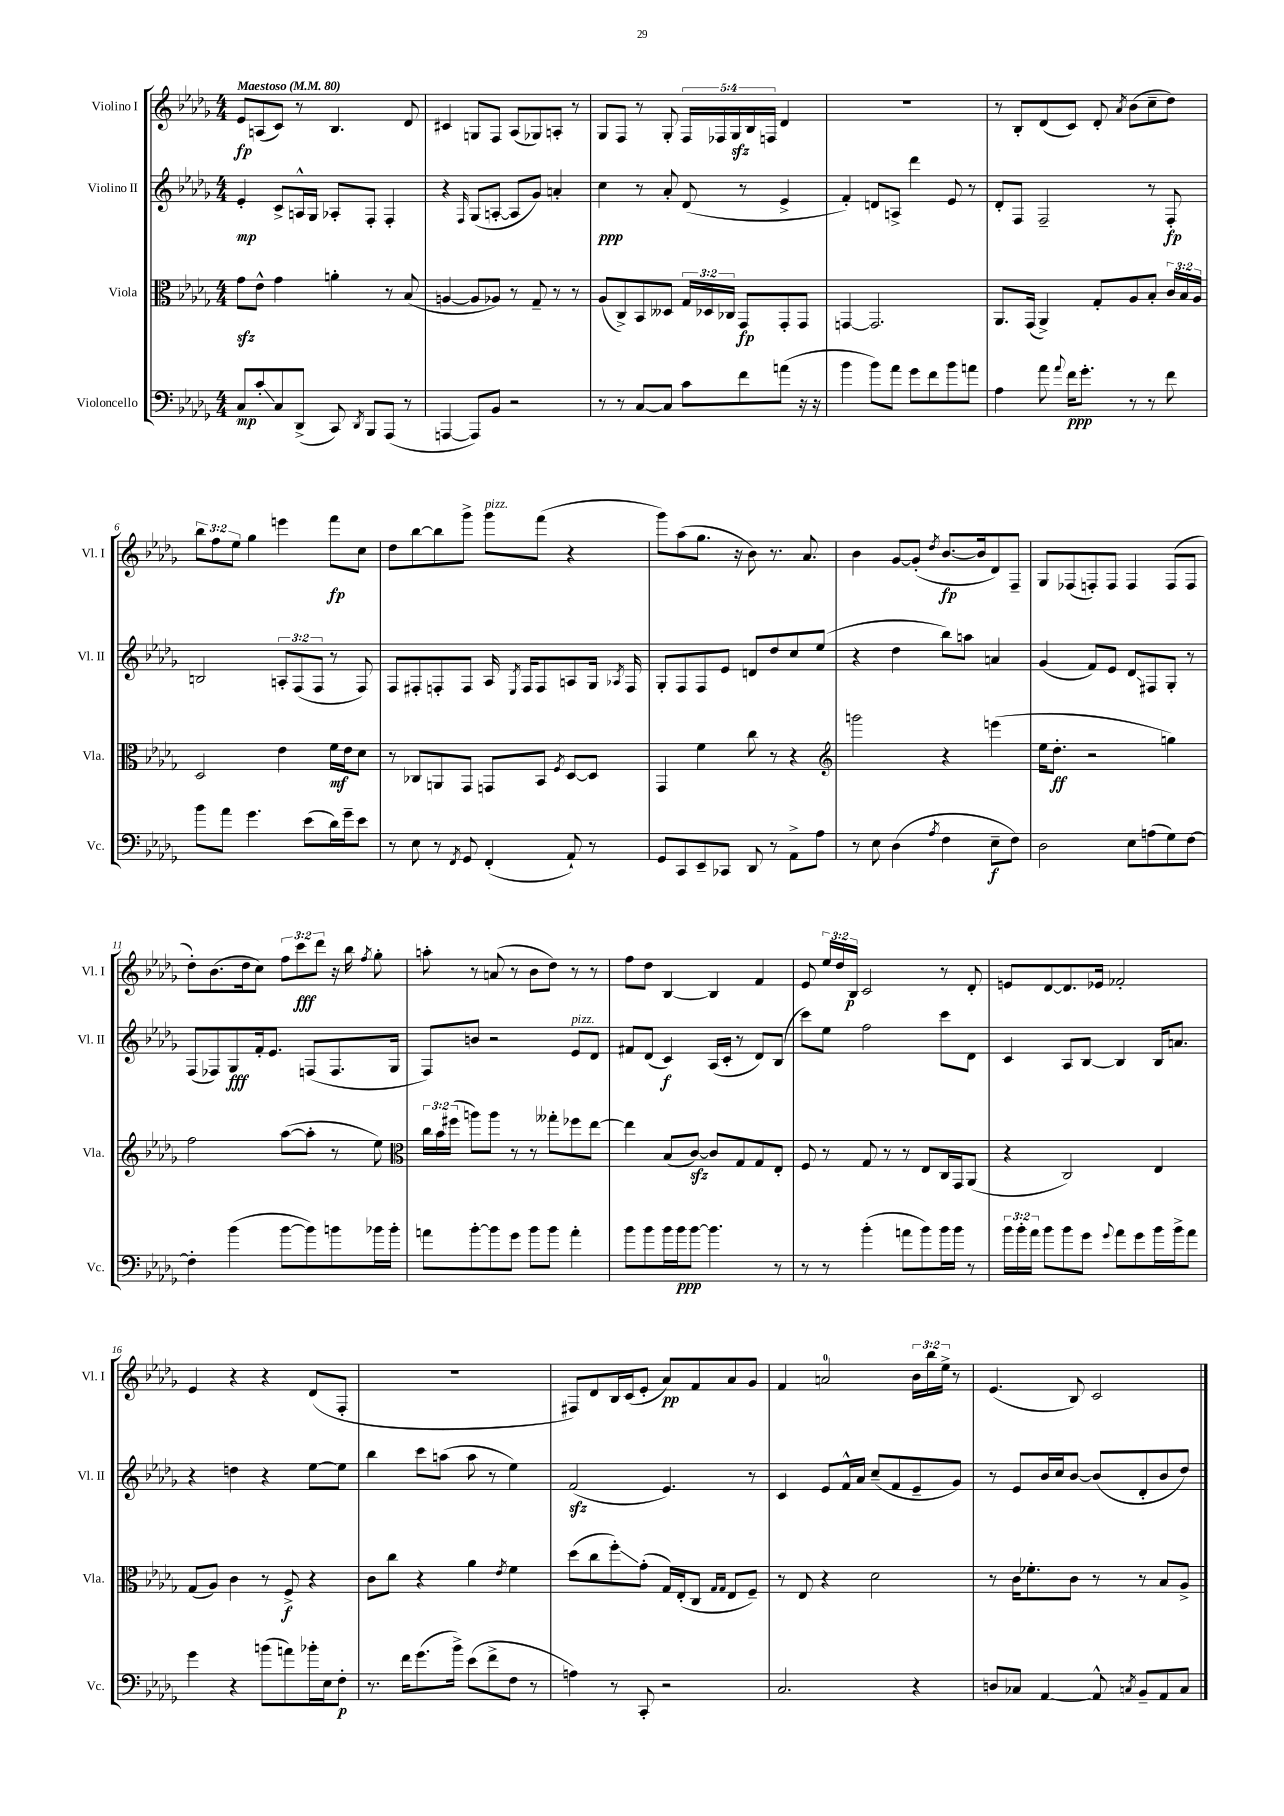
<<
\new StaffGroup <<
\new Staff = "s0" \with { instrumentName = "Violino I" shortInstrumentName = "Vl. I" } {
    \clef treble \key des \major \numericTimeSignature \time 4/4 \override Staff.TupletNumber.text = #tuplet-number::calc-fraction-text \tempo "Maestoso" 4 = 80
    \autoBeamOff ees'8[\fp a8( c'8]) r8 bes4. des'8 |
    cis'4 g8[ f8] aes8[( ges8) a8]-. r8 |
    ges8[ f8] r8 ges8-. \tuplet 5/4 { f16[ fes16 ges16\sfz bes16 f16] } des'4 |
    R1 |
    r8 bes8[-. des'8( c'8]) des'8-. \acciaccatura { aes'8 } bes'8[( c''8-- des''8]) |
    \tuplet 3/2 { bes''8[ f''8 ees''8] } ges''4 e'''4 f'''8[\fp c''8] |
    des''8[ bes''8~ bes''8 ges'''8]-> ges'''8[^\markup { \italic "pizz." } f'''8]( r4 |
    ges'''8[) aes''8( ges''8.] r16 bes'8) r8. aes'8. |
    bes'4 ges'8[~ ges'8]-.( \acciaccatura { des''8 } bes'8.[~\fp bes'16 des'8) f8]-- |
    ges8[ fes8( f8-.) f8] f4 f8[( f8] |
    des''8[-.) bes'8.( des''16 c''8]) \tuplet 3/2 { f''8[ c'''8\fff des'''8] } r16 bes''16 \acciaccatura { f''8 } ges''8-. |
    a''8-. r8 a'8( r8 bes'8[ des''8]) r8 r8 |
    f''8[ des''8] bes4~ bes4 f'4 |
    ees'8 \tuplet 3/2 { ees''16[ des''16 bes16]\p } c'2 r8 des'8-. |
    e'8[ des'8~ des'8. ees'16] fes'2-. |
    ees'4 r4 r4 des'8[( f8]-. |
    R1 |
    fis8[) des'8 bes16 c'16( ees'8]-. aes'8[\pp) f'8 aes'8 ges'8] |
    f'4 a'2-0 \tuplet 3/2 { bes'16[ bes''16 ees''16]-> } r8 |
    ees'4.( bes8) c'2 \bar "|." |
}
\new Staff = "s1" \with { instrumentName = "Violino II" shortInstrumentName = "Vl. II" } {
    \clef treble \key des \major \numericTimeSignature \time 4/4 \override Staff.TupletNumber.text = #tuplet-number::calc-fraction-text
    \autoBeamOff ees'4-.\mp c'8[-> a16-^ ges16] aes8[-. f8]-. f4-. |
    r4 \grace { f16 } ges8[( a8]~-. a8[ ges'8]) a'4-. |
    c''4\ppp r8 aes'8-. des'8( r8 ees'4-> |
    f'4-.) d'8[ a8]-> des'''4 ees'8 r8 |
    des'8[-. f8] f2-- r8 f8-.\fp |
    b2 \tuplet 3/2 { a8[-. f8( f8] } r8 f8) |
    f8[ fis8-. f8-. f8] aes16 \acciaccatura { ees8 } f16[ f8 a8 ges16] \acciaccatura { aes8 } f16 |
    ges8[-. f8 f8 ees'8] d'8[ des''8 c''8 ees''8]( |
    r4 des''4 bes''8[) a''8] a'4 |
    ges'4( f'8[) ees'8] des'8[\glissando fis8 ges8]-. r8 |
    f8[( fes8) ges8\fff f'16-. ees'8.] f8[( f8. ges16] |
    f8[) b'8] r2 ees'8[^\markup { \italic "pizz." } des'8] |
    fis'8[ des'8]( c'4\f) aes16[( c'16]-. r8 des'8[) bes8]( |
    c'''8[) ees''8] f''2 c'''8[ des'8] |
    c'4 aes8[ bes8]~ bes4 bes16[ a'8.] |
    r4 d''4 r4 ees''8[~ ees''8] |
    bes''4 c'''8[ a''8]( a''8 r8 ees''4) |
    f'2\sfz( ees'4.) r8 |
    c'4 ees'8[ f'16-^ aes'16] c''8[--( f'8 ees'8-- ges'8]) |
    r8 ees'8[ bes'16 c''16 bes'8]~ bes'8[( des'8-. bes'8 des''8]) \bar "|." |
}
\new Staff = "s2" \with { instrumentName = "Viola" shortInstrumentName = "Vla." } {
    \clef alto \key des \major \numericTimeSignature \time 4/4 \override Staff.TupletNumber.text = #tuplet-number::calc-fraction-text
    \autoBeamOff ges'8[\sfz ees'8]-^ ges'4 a'4-. r8 bes8( |
    a4~ a8[ aes8]) r8 ges8-- r8 r8 |
    aes8[( c8->) bes,8 deses8] \tuplet 3/2 { ges16[ des16 ces16] } ges,8[\fp ges,8-. ges,8] |
    g,4~ g,2. |
    aes,8.[ ges,16]( aes,4->) ges8[-. aes8 bes8]-. \tuplet 3/2 { c'16[ bes16 aes16] } |
    des2 ees'4 f'16[\mf ees'16 des'8] |
    r8 ces8[ a,8 ges,8] g,8[ bes,8] \acciaccatura { f8 } des8[~ des8] |
    ges,4 f'4 c''8 r8 r4 |
    \clef treble g'''2 r4 e'''4( |
    ees''16[ des''8.]-.\ff r2 g''4) |
    f''2 aes''8[~( aes''8]-. r8 ees''8) |
    \clef alto \tuplet 3/2 { c''16[ bes'16 fis''16]( } a''8[) a''8] r8 r8 geses''8[-. fes''8 ees''8]~ |
    ees''4 bes8[( c'8]~\sfz) c'8[ ges8 ges8 ees8]-. |
    f8 r8 ges8 r8 r8 ees8[ c16 ges,16 aes,8]( |
    r4 c2) ees4 |
    ges8[( aes8]) c'4 r8 f8->\f r4 |
    c'8[ c''8] r4 aes'4 \acciaccatura { ees'8 } f'4 |
    des''8[( c''8 f''8-.\glissando) ges'8]-.( ges16[) ees16-.( c8] \grace { ges16[ ges16] } ees8[ f8]--) |
    r8 ees8 r4 des'2 |
    r8 c'16[ fes'8.-. c'8] r8 r8 bes8[ aes8]-> \bar "|." |
}
\new Staff = "s3" \with { instrumentName = "Violoncello" shortInstrumentName = "Vc." } {
    \clef bass \key des \major \numericTimeSignature \time 4/4 \override Staff.TupletNumber.text = #tuplet-number::calc-fraction-text
    \autoBeamOff c8[\mp c'8-.\glissando c8 des,8]->( c,8) \acciaccatura { des,8 } bes,,8[ aes,,8]( r8 |
    a,,4~ a,,8[) bes,8] r2 |
    r8 r8 c8[~ c8] c'8[ f'8 a'8]( r16 r16 |
    bes'4 bes'8[) aes'8] ges'8[ f'8 bes'8 a'8] |
    aes4 aes'8 \appoggiatura { aes'8 } f'16[\ppp ges'8.]-. r8 r8 f'8 |
    bes'8[ aes'8] ges'4. ees'8[( des'16) ges'16-- ees'8] |
    r8 ees8 r8 \acciaccatura { f,8 } ges,8 f,4-.( aes,8-!) r8 |
    ges,8[ c,8 ees,8-- ces,8] des,8 r8 aes,8[-> aes8] |
    r8 ees8 des4( \acciaccatura { aes8 } f4 ees8[--\f f8]) |
    des2 ees8[ a8( ges8) f8]~ |
    f4-. bes'4( bes'8[~ bes'8) b'8 bes'16 bes'16]-. |
    a'8[ bes'8~-. bes'8 ges'8] bes'8[ bes'8] a'4-. |
    bes'8[ bes'8 bes'16 bes'16\ppp bes'8]~ bes'4. r8 |
    r8 r8 bes'4-.( a'8[ bes'8) bes'16 bes'16] r8 |
    \tuplet 3/2 { bes'16[ bes'16-. aes'16] } bes'8[ bes'8 ges'8] \appoggiatura { ges'8 } aes'8[ ges'8 bes'16 bes'16-> aes'8] |
    ges'4 r4 b'8[( a'8) bes'16-. ees16 f8]-.\p |
    r8. f'16[ ges'8.( bes'16]->) ees'8[( f'8-> f8] r8 |
    a4) r8 c,8-. r2 |
    c2. r4 |
    d8[ ces8] aes,4~ aes,8-^ \acciaccatura { c8 } bes,8[-- aes,8 c8] \bar "|." |
}
>>
>>
